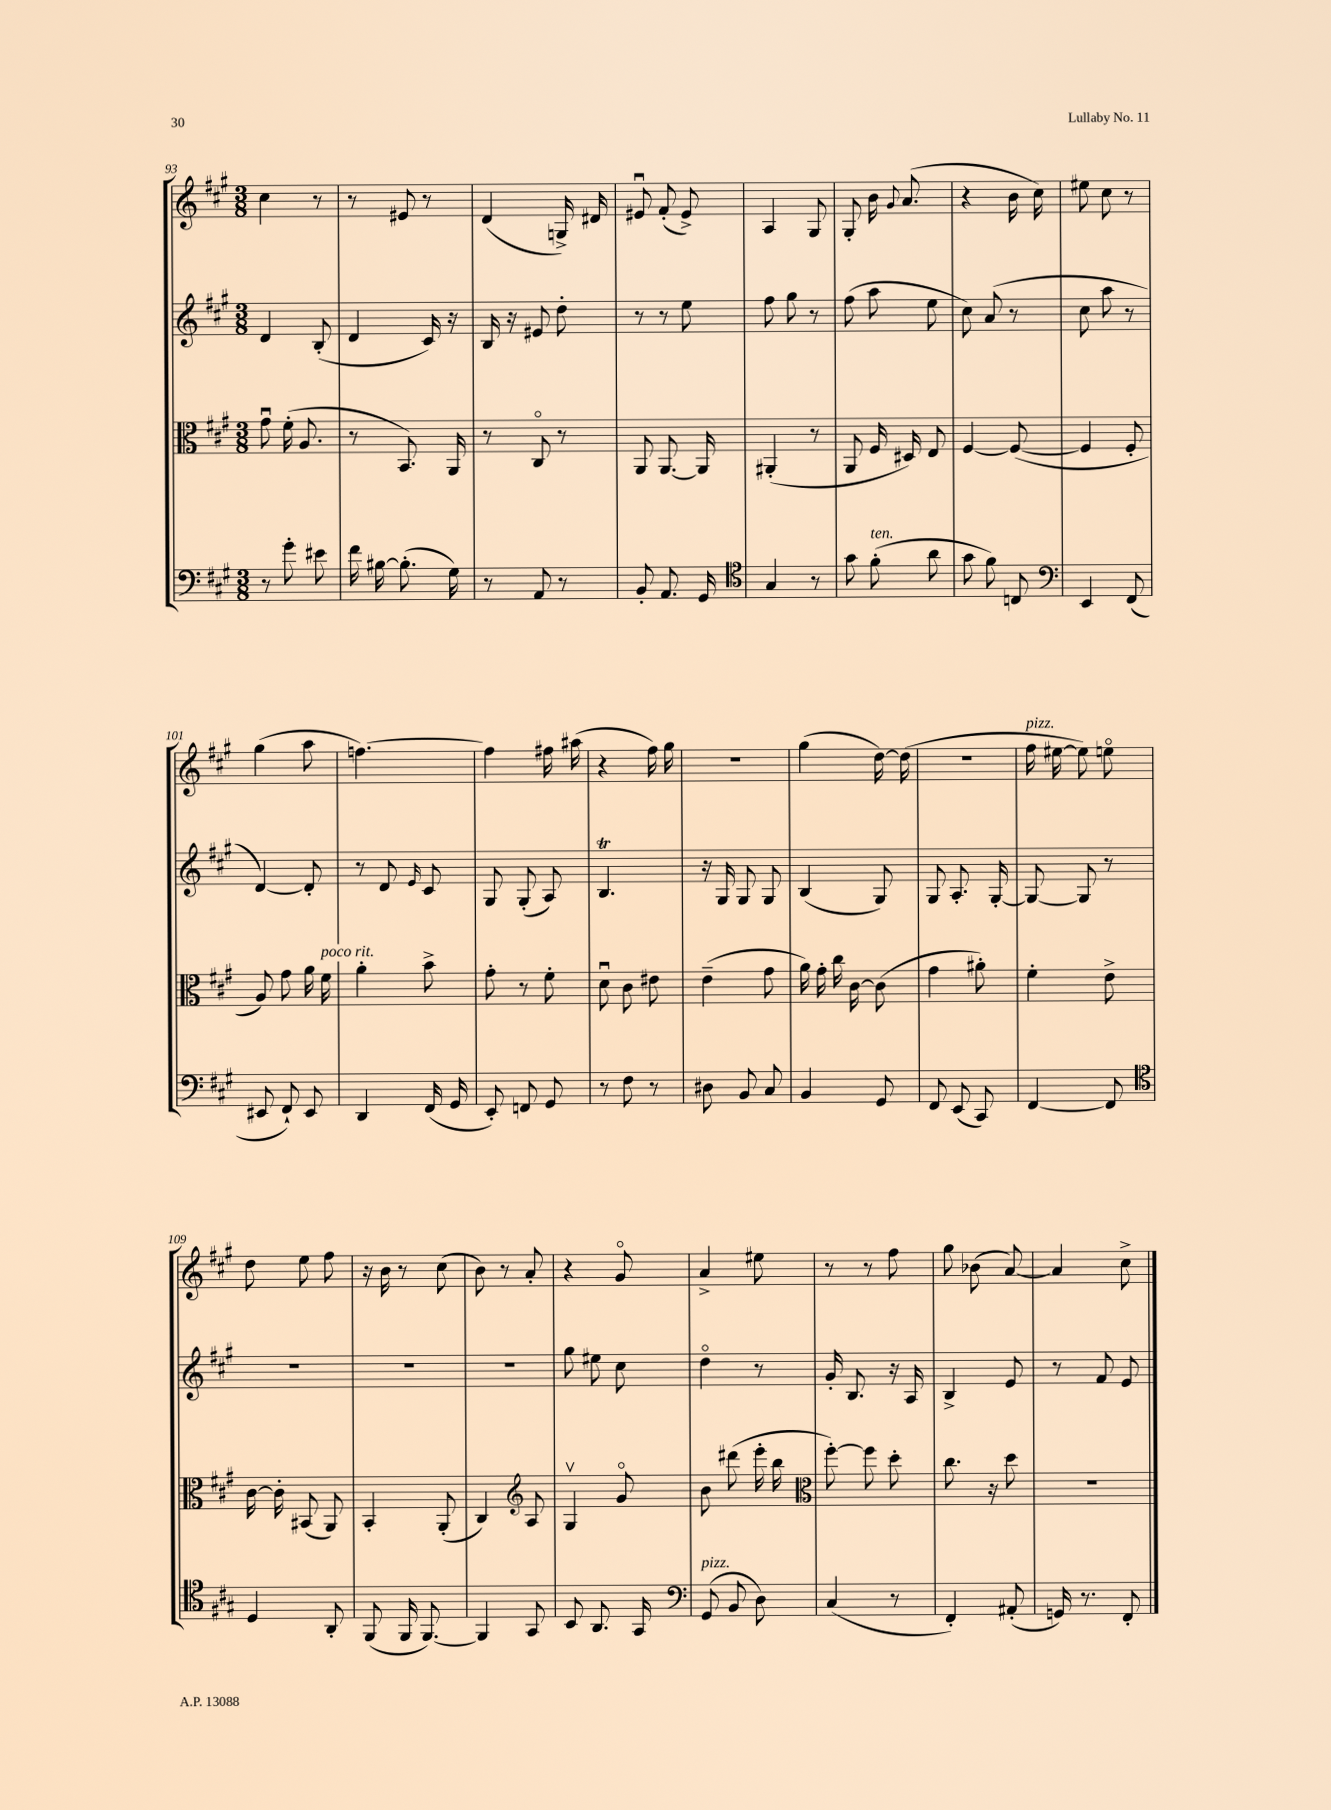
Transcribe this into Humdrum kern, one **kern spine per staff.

**kern	**kern	**kern	**kern
*part4	*part3	*part2	*part1
*staff4	*staff3	*staff2	*staff1
*clefF4	*clefC3	*clefG2	*clefG2
*k[f#c#g#]	*k[f#c#g#]	*k[f#c#g#]	*k[f#c#g#]
*M3/8	*M3/8	*M3/8	*M3/8
=93	=93	=93	=93
8r	8g#u\	4d/	4cc#\
8g#'\	(16f#'\	.	.
.	8.A/	.	.
8e#X\	.	(8B'/	8r
=94	=94	=94	=94
16f#\	8r	4d/	8r
[16B#X\	.	.	.
(8.B#'\]	8.BB/)	.	8e#X/
.	.	16c#/)	8r
16G#\)	16AA/	16r	.
=95	=95	=95	=95
8r	8r	16B/	(4d/
.	.	16r	.
8AA/	8C#/	8e#X/	.
8r	8r	8dd'\	16Gn^/)
.	.	.	16d#X/
=96	=96	=96	=96
8BB'/	8AA/	8r	8e#Xu/
8.AA/	[8.AA/	8r	(8f#'/
.	.	8ee\	8e#^/)
16GG#/	16AA/]	.	.
=97	=97	=97	=97
*clefC4	*	*	*
4G#/	(4AA#X'/	8ff#\	4A/
.	.	8gg#\	.
8r	8r	8r	8G#/
=98	=98	=98	=98
8g#\	8AA/	(8ff#\	8G#'/
!LO:TX:a:i:t=ten.	!	!	!
(8f#'\	16F#/	8aa\	16b\
.	.	.	8qqg#/
.	16D#X/)	.	(8.a/
8a\	8E/	8ee\	.
=99	=99	=99	=99
8g#\	[4F#/	8cc#\)	4r
8f#\)	.	(8a/	.
8Cn/	(8F#/_	8r	16b\
.	.	.	16cc#\)
=100	=100	=100	=100
*clefF4	*	*	*
4EE/	4F#/]	8cc#\	8ee#X\
.	.	8aa\	8cc#\
(8FF#/	8F#'/	8r	8r
!!LO:LB:g=z
=101	=101	=101	=101
8EE#X/	8A/)	[4d/)	(4gg#\
8FF#`/)	8g#\	.	.
8EE#/	16a\	8d'/]	8aa\
!	!LO:TX:a:i:t=poco rit.	!	!
.	16f#\	.	.
=102	=102	=102	=102
4DD/	4a'\	8r	[4.ffn\)
.	.	8d/	.
.	.	16qqe/	.
(16FF#/	8b^\	8c#/	.
16GG#/	.	.	.
=103	=103	=103	=103
8EE'/)	8g#'\	8G#/	4ff\]
8FFn/	8r	(8G#'/	.
8GG#/	8f#'\	8A/)	16ff#X\
.	.	.	(16aa#X\
=104	=104	=104	=104
8r	8du\	4.BT/	4r
8F#\	8c#\	.	.
8r	8e#X\	.	16ff#\)
.	.	.	16gg#\
=105	=105	=105	=105
8D#X\	(4e~\	16r	4.r
.	.	16G#/	.
8BB/	.	8G#/	.
8C#/	8g#\	8G#/	.
=106	=106	=106	=106
4BB/	16a\)	(4B/	(4gg#\
.	16g#'\	.	.
.	16cc#\	.	.
.	[16c#\	.	.
8GG#/	(8c#\]	8G#/)	[16dd\)
.	.	.	(16dd\]
=107	=107	=107	=107
8FF#/	4g#\	8G#/	4.r
(8EE/	.	8.A'/	.
8CC#/)	8a#X'\)	.	.
.	.	[16G#'/	.
=108	=108	=108	=108
!	!	!	!LO:TX:a:i:t=pizz.
[4FF#/	4f#'\	8G#/_	16ff#\
.	.	.	[16ee#X\
.	.	8G#/]	8ee#\])
8FF#/]	8e^\	8r	8een\
!!LO:LB:g=z
=109	=109	=109	=109
*clefC4	*	*	*
4D/	[16c#\	4.r	8dd\
.	16c#'\]	.	.
.	(8BB#X/	.	8ee\
8AA'/	8AA/)	.	8ff#\
=110	=110	=110	=110
(8FF#/	4BB'/	4.r	16r
.	.	.	16b\
16FF#/	.	.	8r
[8.FF#/)	.	.	.
.	(8AA'/	.	(8cc#\
=111	=111	=111	=111
4FF#/]	4C#/)	4.r	8b\)
.	.	.	8r
*	*clefG2	*	*
8GG#/	8A/	.	8a'/
=112	=112	=112	=112
8BB/	4G#v/	8gg#\	4r
8.AA/	.	8ee#X\	.
.	8g#/	8cc#\	8g#/
16GG#/	.	.	.
=113	=113	=113	=113
*clefF4	*	*	*
!LO:TX:a:i:t=pizz.	!	!	!
(8GG#/	8b\	4dd\	4a^/
8BB/	(8ddd#X\	.	.
8D\)	16eee'\	8r	8ee#X\
.	16bb\	.	.
=114	=114	=114	=114
*	*clefC3	*	*
(4C#/	[8ff#'\)	16g#'/	8r
.	.	8.B/	.
.	8ff#\]	.	8r
8r	8dd'\	16r	8ff#\
.	.	16A/	.
=115	=115	=115	=115
4FF#'/)	8.cc#\	4B^/	8gg#\
.	.	.	(8b-X\
.	16r	.	.
(8AA#X'/	8dd\	8e/	[8a/)
=116	=116	=116	=116
16GGn/)	4.r	8r	4a/]
8.r	.	.	.
.	.	8f#/	.
8FF#'/	.	8e/	8cc#^\
==	==	==	==
*-	*-	*-	*-
